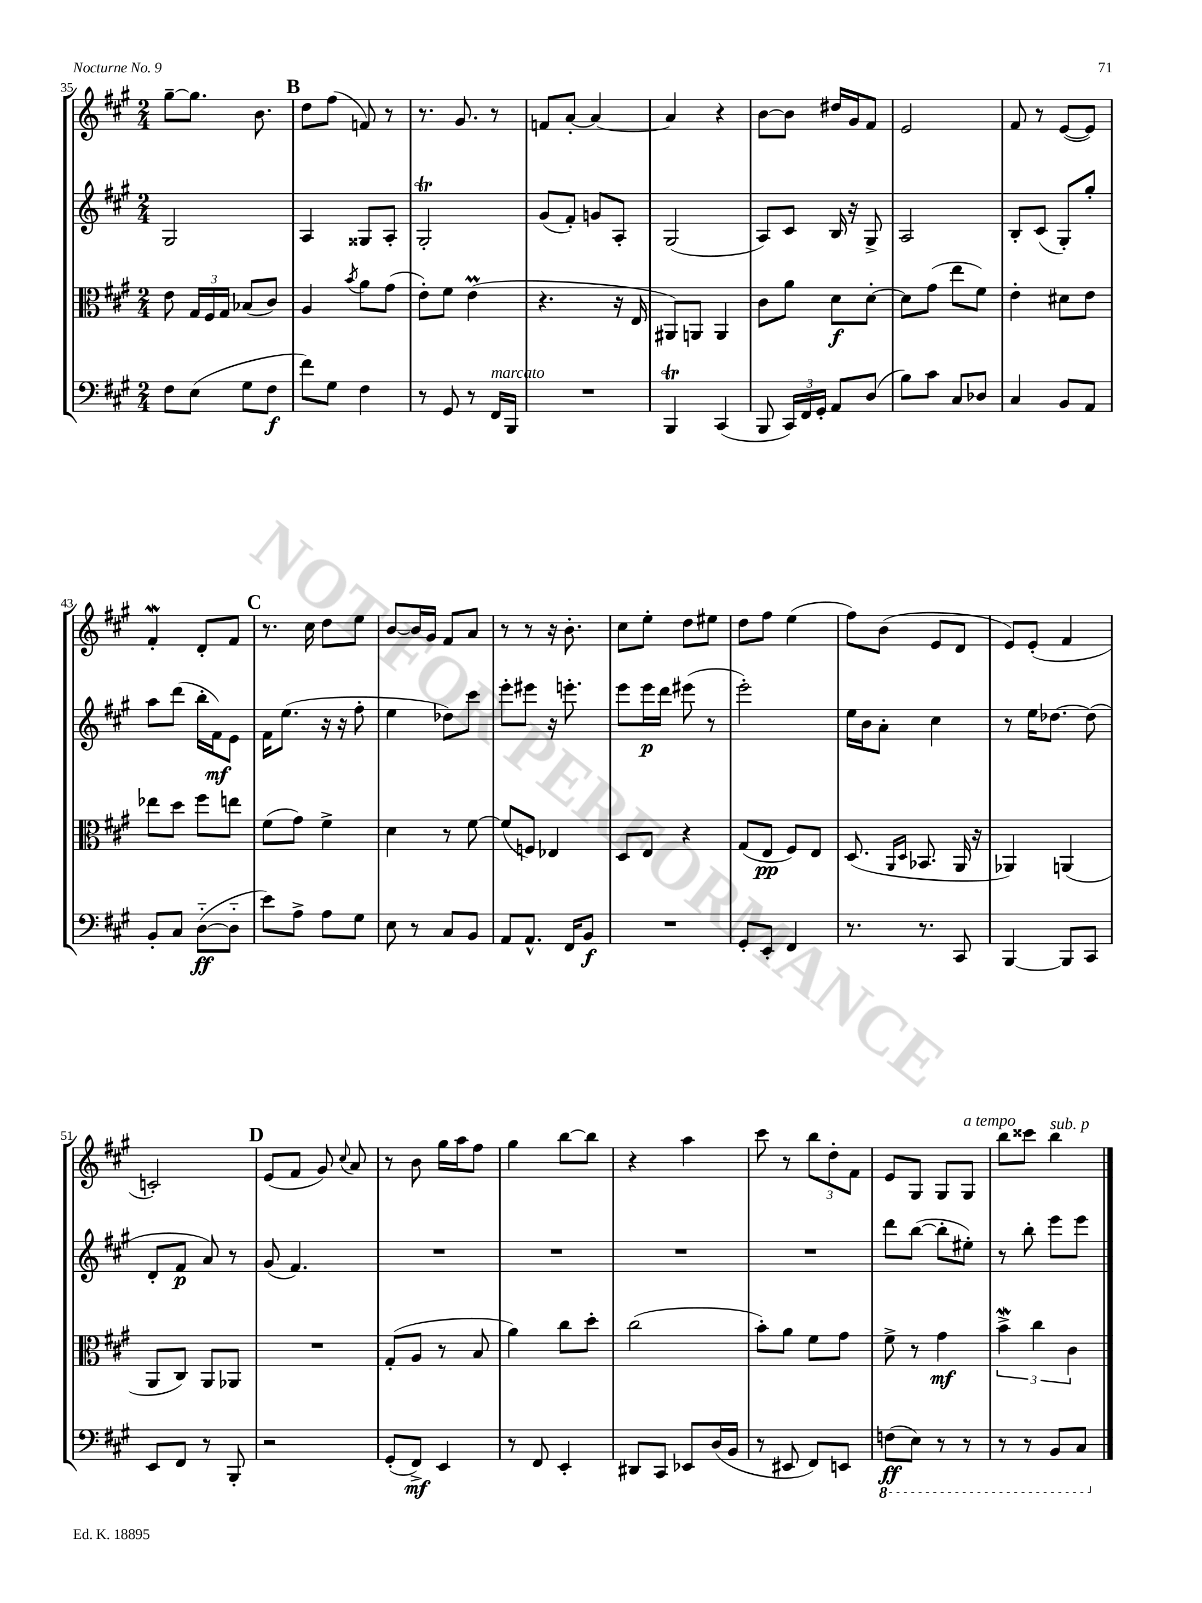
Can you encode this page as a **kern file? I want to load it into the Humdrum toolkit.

**kern	**dynam	**kern	**dynam	**kern	**dynam	**kern
*part4	*part4	*part3	*part3	*part2	*part2	*part1
*staff4	*staff4	*staff3	*staff3	*staff2	*staff2	*staff1
*clefF4	*	*clefC3	*	*clefG2	*	*clefG2
*k[f#c#g#]	*	*k[f#c#g#]	*	*k[f#c#g#]	*	*k[f#c#g#]
*M2/4	*	*M2/4	*	*M2/4	*	*M2/4
=35	=35	=35	=35	=35	=35	=35
8F#\L	.	8e\	.	2G#/	.	[8gg#~\L
(8E\J	.	24G#/LL	.	.	.	8.gg#\J]
.	.	24F#/	.	.	.	.
.	.	24G#/JJ	.	.	.	.
8G#\L	.	(8B-X/L	.	.	.	.
.	.	.	.	.	.	8.b\
8F#\J	f	8c#/J)	.	.	.	.
!!LO:REH:place=s1:t=B
=36	=36	=36	=36	=36	=36	=36
8f#\L)	.	4A/	.	4A/	.	8dd\L
8G#\J	.	.	.	.	.	(8ff#\J
.	.	8qb/	.	.	.	.
4F#\	.	8a\L	.	8G##X/L	.	8fn/)
.	.	(8g#\J	.	8A'/J	.	8r
=37	=37	=37	=37	=37	=37	=37
8r	.	8e'\L)	.	2G#t'/	.	8.r
8GG#/	.	8f#\J	.	.	.	.
.	.	.	.	.	.	8.g#/
8r	.	(4eM\	.	.	.	.
!LO:TX:a:i:t=marcato	!	!	!	!	!	!
16FF#/LL	.	.	.	.	.	8r
16BBB/JJ	.	.	.	.	.	.
=38	=38	=38	=38	=38	=38	=38
2r	.	4.r	.	(8g#/L	.	8fn/L
.	.	.	.	8f#'/J)	.	[8a'/J
.	.	.	.	8gn/L	.	4a/_
.	.	16r	.	8A'/J	.	.
.	.	16E/	.	.	.	.
=39	=39	=39	=39	=39	=39	=39
4BBBT/	.	8AA#X/L)	.	(2G#/	.	4a/]
.	.	8AAn/J	.	.	.	.
(4CC#/	.	4AA/	.	.	.	4r
=40	=40	=40	=40	=40	=40	=40
8BBB/	.	8c#\L	.	8A/L)	.	[8b\L
24CC#/LL)	.	8a\J	.	8c#/J	.	8b\J]
24FF#/	.	.	.	.	.	.
24GG#'/JJ	.	.	.	.	.	.
8AA/L	.	8d\L	f	16B/	.	16dd#X/LL
.	.	.	.	16r	.	16g#/J
(8D/J	.	[8d'\J	.	8G#^/	.	8f#/J
=41	=41	=41	=41	=41	=41	=41
8B\L)	.	8d\L]	.	2A/	.	2e/
8c#\J	.	(8g#\J	.	.	.	.
8C#/L	.	8ee\L	.	.	.	.
8D-X/J	.	8f#\J)	.	.	.	.
=42	=42	=42	=42	=42	=42	=42
4C#/	.	4e'\	.	8B'/L	.	8f#/
.	.	.	.	(8c#/J	.	8r
8BB/L	.	8d#X\L	.	8G#'/L)	.	([8e/L
8AA/J	.	8e\J	.	8gg#'/J	.	8e/J])
!!LO:LB:g=z
=43	=43	=43	=43	=43	=43	=43
8BB'/L	.	8ee-X\L	.	8aa\L	.	4f#W'/
8C#/J	.	8dd\J	.	(8ddd\J	.	.
([8D\L	ff	8ff#\L	.	16bb'\LL	.	8d'/L
.	.	.	.	16f#\J)	mf	.
8D\J]	.	8een\J	.	8e\J	.	8f#/J
!!LO:REH:place=s1:t=C
=44	=44	=44	=44	=44	=44	=44
8e\L)	.	(8f#\L	.	16f#\KL	.	8.r
.	.	.	.	(8.ee\J	.	.
8A^\J	.	8g#\J)	.	.	.	.
.	.	.	.	.	.	16cc#\
8A\L	.	4f#^\	.	16r	.	8dd\L
.	.	.	.	16r	.	.
8G#\J	.	.	.	8ff#'\	.	8ee\J
=45	=45	=45	=45	=45	=45	=45
8E\	.	4d\	.	4ee\	.	[8b/L
8r	.	.	.	.	.	16b/L]
.	.	.	.	.	.	16g#/JJ
8C#/L	.	8r	.	8dd-X\L)	.	8f#/L
8BB/J	.	[8f#\	.	8ccc#\J	.	8a/J
=46	=46	=46	=46	=46	=46	=46
8AA/L	.	(8f#/L]	.	8eee'\L	.	8r
8.AA^^/J	.	8Fn/J)	.	8eee#X\J	.	8r
.	.	4E-X/	.	16r	.	16r
16FF#/KL	.	.	.	8.eeen'\	.	8.b'\
8BB/J	f	.	.	.	.	.
=47	=47	=47	=47	=47	=47	=47
2r	.	8D/L	.	8eee\L	.	8cc#\L
.	.	8E/J	.	16eee\L	p	8ee'\J
.	.	.	.	16ddd\JJ	.	.
.	.	4r	.	(8eee#X\	.	8dd\L
.	.	.	.	8r	.	8ee#X\J
=48	=48	=48	=48	=48	=48	=48
8GG#'/L	.	(8G#/L	.	2eee'\)	.	8dd\L
8EE'/J	.	8E/J	pp	.	.	8ff#\J
4FF#/	.	8F#/L)	.	.	.	(4ee\
.	.	8E/J	.	.	.	.
=49	=49	=49	=49	=49	=49	=49
8.r	.	(8.D/	.	16ee\LL	.	8ff#\L)
.	.	.	.	16b\J	.	.
.	.	.	.	8a'\J	.	(8b\J
.	.	16qqAA/LL	.	.	.	.
.	.	16qqD/JJ	.	.	.	.
8.r	.	8.BB-X/	.	.	.	.
.	.	.	.	4cc#\	.	8e/L
8CC#/	.	16AA/	.	.	.	8d/J
.	.	16r	.	.	.	.
=50	=50	=50	=50	=50	=50	=50
[4BBB/	.	4AA-X/)	.	8r	.	8e/L)
.	.	.	.	16ee\KL	.	(8e'/J
.	.	.	.	[8.dd-X\J	.	.
8BBB/L]	.	(4AAn/	.	.	.	4f#/
8CC#/J	.	.	.	(8dd-\]	.	.
!!LO:LB:g=z
=51	=51	=51	=51	=51	=51	=51
8EE/L	.	8AA/L	.	8d'/L	.	2cn'/)
8FF#/J	.	8C#/J)	.	8f#/J	p	.
8r	.	8AA/L	.	8a/)	.	.
8BBB'/	.	8AA-X/J	.	8r	.	.
!!LO:REH:place=s1:t=D
=52	=52	=52	=52	=52	=52	=52
2r	.	2r	.	(8g#/	.	(8e/L
.	.	.	.	4.f#/)	.	8f#/J
.	.	.	.	.	.	8g#/)
.	.	.	.	.	.	8qqcc#/
.	.	.	.	.	.	8a/
=53	=53	=53	=53	=53	=53	=53
(8GG#'/L	.	(8G#'/L	.	2r	.	8r
8FF#^/J)	mf	8A/J	.	.	.	8b\
4EE/	.	8r	.	.	.	16gg#\LL
.	.	.	.	.	.	16aa\J
.	.	8B/	.	.	.	8ff#\J
=54	=54	=54	=54	=54	=54	=54
8r	.	4a\)	.	2r	.	4gg#\
8FF#/	.	.	.	.	.	.
4EE'/	.	8cc#\L	.	.	.	[8bb\L
.	.	8dd'\J	.	.	.	8bb\J]
=55	=55	=55	=55	=55	=55	=55
8DD#X/L	.	(2cc#\	.	2r	.	4r
8CC#/J	.	.	.	.	.	.
8EE-X/L	.	.	.	.	.	4aa\
(16D/L	.	.	.	.	.	.
16BB/JJ	.	.	.	.	.	.
=56	=56	=56	=56	=56	=56	=56
8r	.	8b'\L)	.	2r	.	8ccc#\
8EE#X/	.	8a\J	.	.	.	8r
8FF#/L)	.	8f#\L	.	.	.	12bb\L
.	.	.	.	.	.	12dd'\
8EEn/J	.	8g#\J	.	.	.	.
.	.	.	.	.	.	12f#\J
=57	=57	=57	=57	=57	=57	=57
*8ba	*	*	*	*	*	*
(8FFn\L	ff	8f#^\	.	8ddd\L	.	8e/L
8EE\J)	.	8r	.	([8bb\J	.	8G#/J
8r	.	4g#\	mf	8bb'\L]	.	8G#/L
!	!	!	!	!	!	!LO:TX:a:i:t=a tempo
8r	.	.	.	8ee#X'\J)	.	8G#/J
=58	=58	=58	=58	=58	=58	=58
8r	.	6bW^\	.	8r	.	8bb\L
8r	.	.	.	8bb'\	.	8ccc##X\J
.	.	6cc#\	.	.	.	.
!	!	!	!	!	!	!LO:TX:a:i:t=sub. p
8BBB/L	.	.	.	8eee\L	.	4bb\
.	.	6c#\	.	.	.	.
8CC#/J	.	.	.	8eee\J	.	.
*X8ba	*	*	*	*	*	*
==	==	==	==	==	==	==
*-	*-	*-	*-	*-	*-	*-
